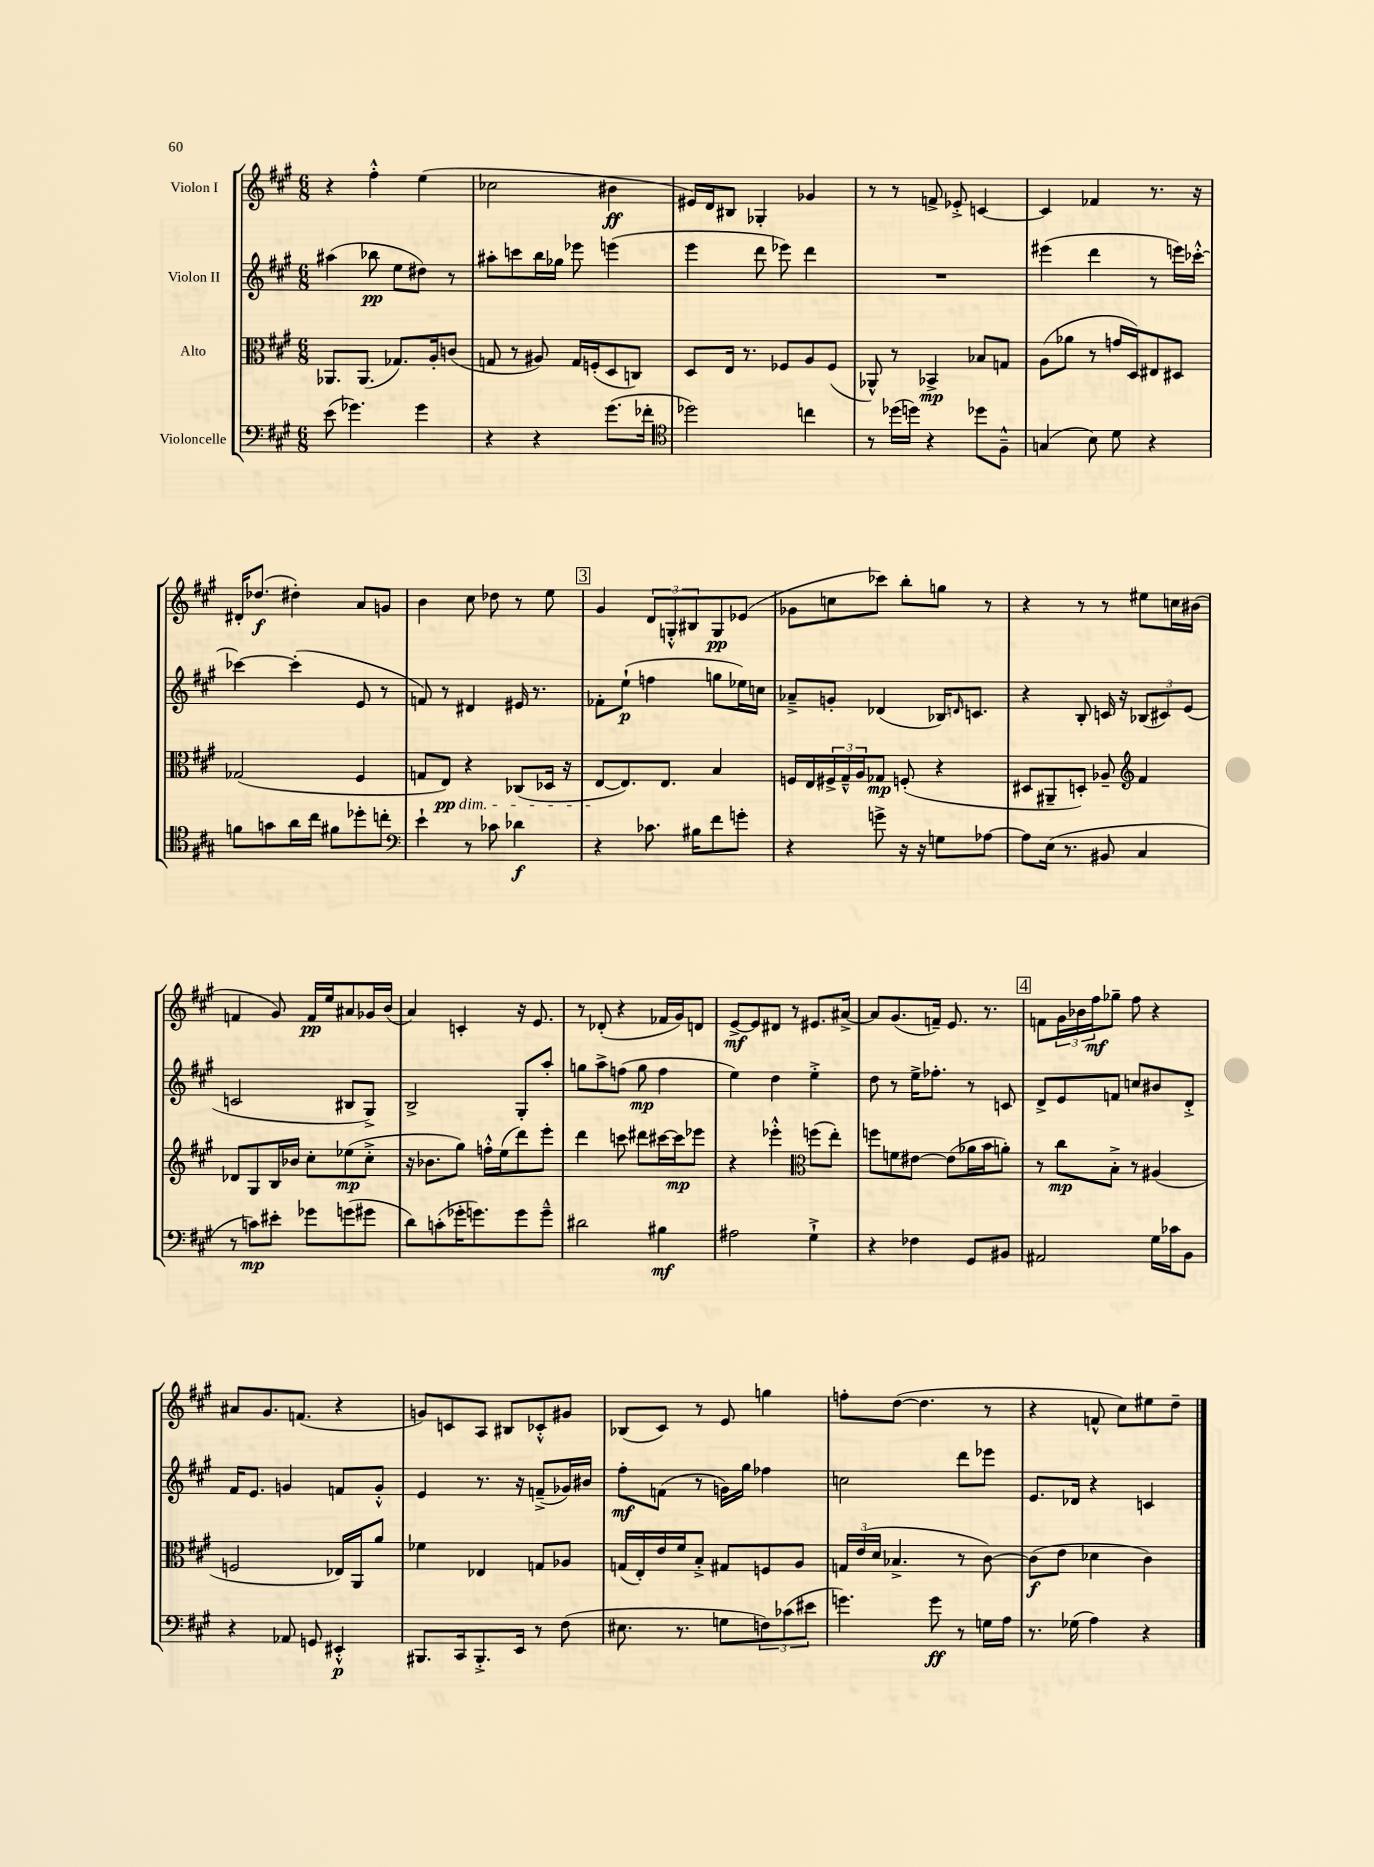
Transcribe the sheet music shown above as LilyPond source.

<<
\new StaffGroup <<
\new Staff = "s0" \with { instrumentName = "Violon I" } {
    \clef treble \key a \major \numericTimeSignature \time 6/8
    r4 fis''4-.-^ e''4( |
    ces''2 bis'4\ff |
    eis'16) d'16 bis8 ges4-. ges'4 |
    r8 r8 f'8-> ees'8-.-> c'4~ |
    c'4 fes'4 r8. r16 |
    dis'16-. des''8.\f( dis''4-.) a'8 g'8 |
    b'4 cis''8 des''8 r8 e''8 |
    \mark \markup { \box "3" } gis'4 \tuplet 3/2 { d'8 g8-.-^ bis8 } g8\pp ees'8( |
    ges'8 c''8 ces'''8) b''8-. g''8 r8 |
    r4 r8 r8 eis''8 c''16 bis'16( |
    f'4 gis'8) f'16\pp e''16 ais'8 ges'16 b'16( |
    a'4) c'4-. r16 e'8. |
    r8 des'8-.( r4 fes'16 gis'16) d'8 |
    e'8~->\mf e'8 dis'8 r8 eis'8. ais'16~-> |
    ais'8 gis'8.( f'16--) e'8. r8. |
    \mark \markup { \box "4" } f'8 \tuplet 3/2 { gis'16 bes'16 fis''16\mf } ges''8-- fis''8 r4 |
    ais'8 gis'8. f'8.( r4 |
    g'8) c'8 a8 bis8 ces'8-.-^ gis'8 |
    bes8( cis'8) r8 e'8 g''4 |
    f''8-. d''8~( d''4. r8 |
    r4 f'8-^ cis''8) eis''8 d''8-- \bar "|." |
}
\new Staff = "s1" \with { instrumentName = "Violon II" } {
    \clef treble \key a \major \numericTimeSignature \time 6/8
    ais''4( bes''8\pp e''8 dis''8) r8 |
    ais''8-. c'''8 b''16 ges''16 ees'''8 e'''4( |
    e'''4 d'''8 ees'''8) d'''4 |
    R2. |
    eis'''4( d'''4 r8 e'''16) ces'''16~-.-^ |
    ces'''4~ ces'''4-.( e'8 r8 |
    f'8) r8 dis'4 eis'16 r8. |
    \mark \markup { \box "3" } fes'8-. e''8-!\p( f''4 g''8 ees''16) c''16 |
    aes'8---> g'8-. des'4( bes16) \grace { d'16 } c'8. |
    r4 b8-. c'16 r16 \tuplet 3/2 { bes8( cis'8) e'8( } |
    c'2 bis8 gis8->) |
    b2-> gis8-. a''8-. |
    g''8 a''8-> f''8( g''8\mp f''4 |
    e''4) d''4 e''4-.-> |
    d''8 r8 e''16-> fes''8.-. r8 c'8 |
    \mark \markup { \box "4" } d'8-> e'8 f'8 c''8 bis'8 d'8-.-> |
    fis'16 e'8. g'4 f'8 g'8-.-^ |
    e'4 r8. r16 f'8--->( ges'16) bis'16 |
    fis''8-.\mf f'8( r8 g'16) gis''16 fes''4 |
    c''2 d'''8 ees'''8 |
    e'8. des'16 r4 c'4 \bar "|." |
}
\new Staff = "s2" \with { instrumentName = "Alto" } {
    \clef alto \key a \major \numericTimeSignature \time 6/8
    aes,8. aes,8.( ges8.) a16-. c'8( |
    g8 r8 ais8) g16 f16-.( d8 c8) |
    d8 e16 r8. fes8 a8 fes8( |
    aes,8-^) r8 bes,4->\mp bes8 g8 |
    a8( aes'8 r8 g'16 d16) eis8 dis8 |
    ges2( fis4 |
    g8 e8\pp\dim) r4 ces8( des16 r16 |
    \mark \markup { \box "3" } e8~\! e8.) e8. b4 |
    f16 e16 \tuplet 3/2 { fis16-> gis16---^ a16 } ges8\mp f8-.( r4 |
    dis8 ais,8-- d8-.) aes8-- \clef treble fis'4 |
    des'8 gis8 b16 bes'16 cis''8-. ees''8\mp( cis''8-.-> |
    r16 bes'8. gis''8) f''16-.-^ e''16( d'''8) e'''8-. |
    d'''4 c'''8 dis'''8 cis'''16~ cis'''16\mp ees'''8 |
    r4 ees'''4-.-^ \clef alto f''8( e''8-.) |
    f''8 f'8 eis'8~ eis'8( aes'16 b'16 a'8-.) |
    \mark \markup { \box "4" } r8 cis''8\mp b8-.-> r8 ais4( |
    f2 ees16) a,16 a'8 |
    fes'4 ees4 g8 aes8 |
    g16( e16-.) e'16 fis'16 b8-.-> gis8 f8 a8 |
    \tuplet 3/2 { g16 e'16( d'16 } bes4.-> r8 cis'8~) |
    cis'8\f( e'8 des'4 cis'4) \bar "|." |
}
\new Staff = "s3" \with { instrumentName = "Violoncelle" } {
    \clef bass \key a \major \numericTimeSignature \time 6/8
    e'8( ges'4.) ges'4 |
    r4 r4 gis'8.( fes'16-. |
    \clef tenor des''2) c''4 |
    r8 des''16( d''16) r4 des''8 fis8---^ |
    g4( b8) d'8 r4 |
    f'8 g'8 a'16 cis''16 fis'8 des''8-. c''8-. |
    \clef bass e'4-! r8 ces'8 des'4\f |
    \mark \markup { \box "3" } r4 ces'8. bis16 fis'8 g'8-. |
    r4 g'8-> r16 r16 g8 aes8~ |
    aes8 e16( r8. bis,8 cis4 |
    r8 c'8\mp) eis'8-. ges'8 g'8( gis'8 |
    d'8) c'8-.( ges'16-. g'8.) g'8 g'8---^ |
    dis'2 bis4\mf |
    ais2 gis4-!-> |
    r4 fes4 gis,8 bis,8 |
    \mark \markup { \box "4" } ais,2 gis16 ces'16 b,8 |
    r4 aes,8 g,8 eis,4-.-^\p |
    bis,,8. cis,16 bis,,8.-.-> e,16 r8 fis8( |
    eis8. r8. g8 \tuplet 3/2 { f8) ces'8( eis'8 } |
    g'4.) g'8\ff r8 g16 a16 |
    r8. ges16( a4) r4 \bar "|." |
}
>>
>>
\layout { \context { \Score \remove "Bar_number_engraver" } }
